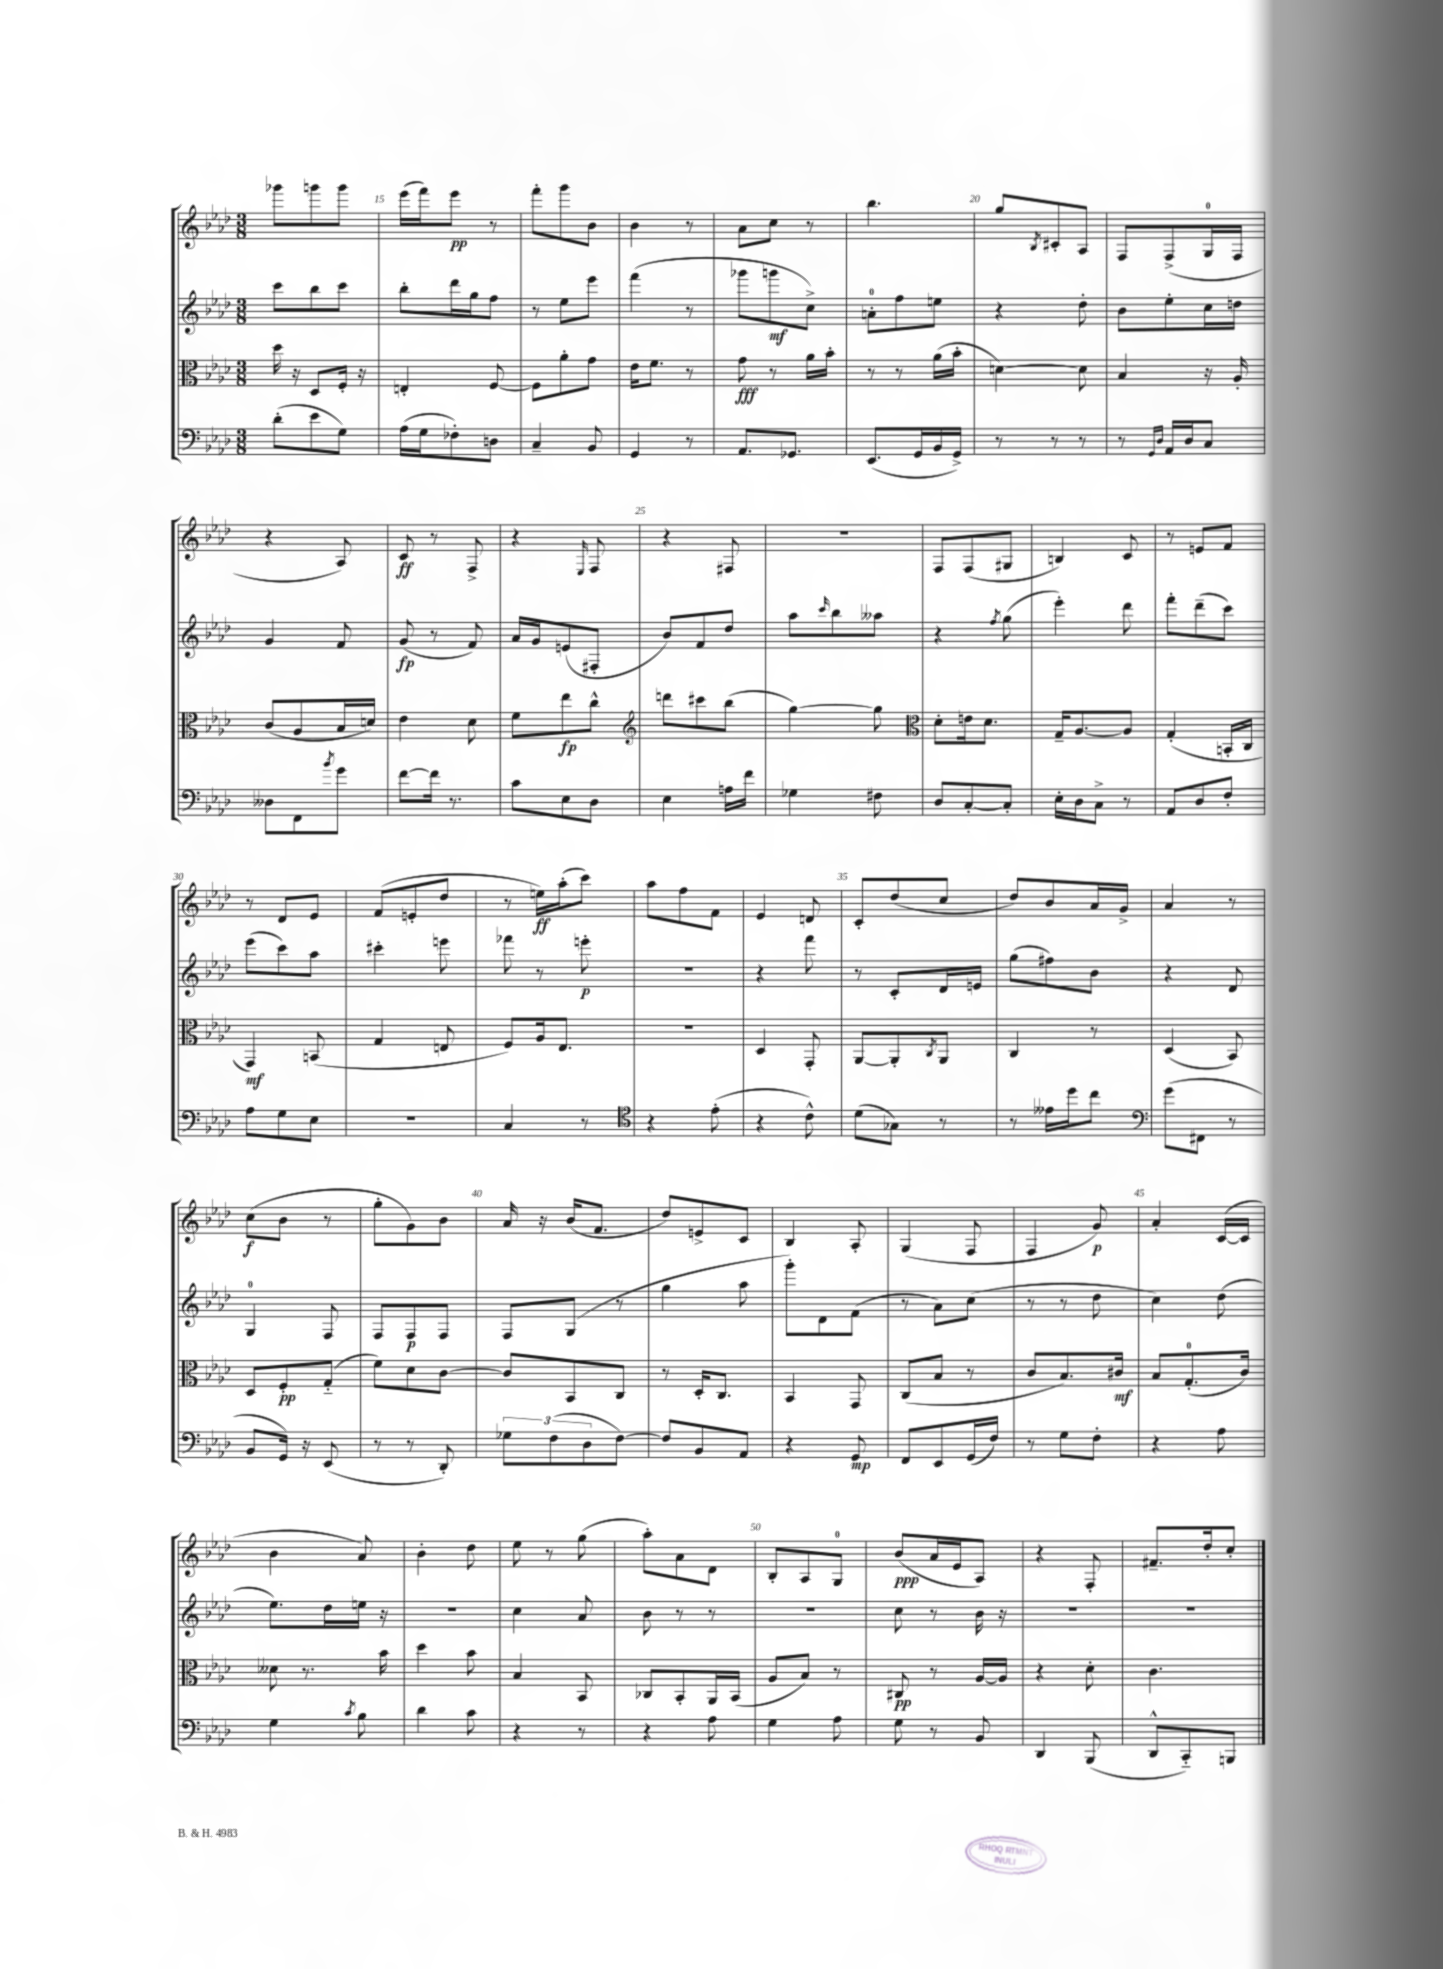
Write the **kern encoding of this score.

**kern	**dynam	**kern	**dynam	**kern	**dynam	**kern	**dynam
*part4	*part4	*part3	*part3	*part2	*part2	*part1	*part1
*staff4	*staff4	*staff3	*staff3	*staff2	*staff2	*staff1	*staff1
*clefF4	*	*clefC3	*	*clefG2	*	*clefG2	*
*k[b-e-a-d-]	*	*k[b-e-a-d-]	*	*k[b-e-a-d-]	*	*k[b-e-a-d-]	*
*M3/8	*	*M3/8	*	*M3/8	*	*M3/8	*
=14	=14	=14	=14	=14	=14	=14	=14
(8d-'\L	.	16dd-\	.	8ccc\L	.	8ggg-X\L	.
.	.	16r	.	.	.	.	.
8e-\	.	8D-/L	.	8bb-\	.	8gggn\	.
8G\J)	.	16F'/Jk	.	8ccc\J	.	8ggg\J	.
.	.	16r	.	.	.	.	.
=15	=15	=15	=15	=15	=15	=15	=15
(16A-\LL	.	4En'/	.	8bb-'\L	.	(16eee-\LL	.
16G\J	.	.	.	.	.	16fff\J)	.
8F-X'\)	.	.	.	16ddd-\L	.	8eee-\J	pp
.	.	.	.	16gg\J	.	.	.
8Dn\J	.	[8F/	.	8ff\J	.	8r	.
=16	=16	=16	=16	=16	=16	=16	=16
4C~/	.	8F\L]	.	8r	.	8fff'\L	.
.	.	8a-'\	.	8ee-\L	.	8ggg\	.
8BB-/	.	8g\J	.	8eee-\J	.	8b-\J	.
=17	=17	=17	=17	=17	=17	=17	=17
4GG/	.	16e-\KL	.	(4fff\	.	4b-\	.
.	.	8.f\J	.	.	.	.	.
8r	.	8r	.	8r	.	8r	.
=18	=18	=18	=18	=18	=18	=18	=18
8.AA-/L	.	8g\	fff	8ggg-X\L	.	8a-\L	.
.	.	8r	.	8gggn\	mf	8cc\J	.
8.GG-X/J	.	.	.	.	.	.	.
.	.	16a-\LL	.	8cc^\J)	.	8r	.
.	.	16b-'\JJ	.	.	.	.	.
=19	=19	=19	=19	=19	=19	=19	=19
(8.EE-/L	.	8r	.	8an'\L	.	4.bb-\	.
.	.	8r	.	8ff\	.	.	.
16GG/L	.	.	.	.	.	.	.
16BB-/	.	(16a-\LL	.	8een\J	.	.	.
16GG^/JJ)	.	16b-'\JJ	.	.	.	.	.
=20	=20	=20	=20	=20	=20	=20	=20
8r	.	[4dn\)	.	4r	.	8gg/L	.
.	.	.	.	.	.	8qB-/	.
8r	.	.	.	.	.	8c#X'/	.
8r	.	8d\]	.	8dd-'\	.	8A-/J	.
=21	=21	=21	=21	=21	=21	=21	=21
8r	.	4B-/	.	8b-\L	.	8F/L	.
16qqGG/LL	.	.	.	.	.	.	.
16qqD-/JJ	.	.	.	.	.	.	.
16AA-/LL	.	.	.	8ee-'\	.	(8F^/	.
16D-/J	.	.	.	.	.	.	.
8C/J	.	16r	.	16cc\L	.	16G/L	.
.	.	16A-'/	.	16ddn\JJ	.	16F/JJ	.
!!LO:LB:g=z
=22	=22	=22	=22	=22	=22	=22	=22
8D--X\L	.	(8c/L	.	4g/	.	4r	.
8FF\	.	8A-/	.	.	.	.	.
8qb-/	.	.	.	.	.	.	.
8g\J	.	16B-/L	.	8f/	.	8A-/)	.
.	.	16dn/JJ)	.	.	.	.	.
=23	=23	=23	=23	=23	=23	=23	=23
[8f\L	.	4e-\	.	(8g/	fp	8c/	ff
16f\Jk]	.	.	.	8r	.	8r	.
8.r	.	.	.	.	.	.	.
.	.	8d-\	.	8f/)	.	8F^/	.
=24	=24	=24	=24	=24	=24	=24	=24
8c\L	.	8f\L	.	16a-/LL	.	4r	.
.	.	.	.	16g/J	.	.	.
8E-\	.	8ee-\	fp	(8en/	.	.	.
.	.	.	.	.	.	16qqE-/	.
8D-\J	.	8cc^^\J	.	8F#X'/J	.	8F/	.
=25	=25	=25	=25	=25	=25	=25	=25
*	*	*clefG2	*	*	*	*	*
4E-\	.	8dddn\L	.	8b-/L)	.	4r	.
.	.	8ccc#X\	.	8f/	.	.	.
16An\LL	.	(8bb-\J	.	8dd-/J	.	8F#X/	.
16f\JJ	.	.	.	.	.	.	.
=26	=26	=26	=26	=26	=26	=26	=26
4G-X\	.	[4gg\)	.	8aa-\L	.	4.r	.
.	.	.	.	16qqccc/	.	.	.
.	.	.	.	8bb-\	.	.	.
8F#X\	.	8gg\]	.	8aa--X\J	.	.	.
=27	=27	=27	=27	=27	=27	=27	=27
*	*	*clefC3	*	*	*	*	*
8D-/L	.	8d-'\L	.	4r	.	8F/L	.
[8C'/	.	16en\k	.	.	.	(8F/	.
.	.	8.d-\J	.	.	.	.	.
.	.	.	.	8qff/	.	.	.
8C'/J]	.	.	.	(8gg\	.	8G#X/J	.
=28	=28	=28	=28	=28	=28	=28	=28
16E-'\LL	.	16G~/KL	.	4eee-'\)	.	4Bn/)	.
16D-\J	.	[8.A-/	.	.	.	.	.
8C^\J	.	.	.	.	.	.	.
8r	.	8A-/J]	.	8ddd-\	.	8c/	.
=29	=29	=29	=29	=29	=29	=29	=29
8AA-/L	.	(4G'/	.	8fff'\L	.	8r	.
8D-/	.	.	.	(8ddd-~\	.	8en/L	.
8F'/J	.	16BBn'/LL	.	8ccc\J)	.	8f/J	.
.	.	16C/JJ	.	.	.	.	.
!!LO:LB:g=z
=30	=30	=30	=30	=30	=30	=30	=30
8A-\L	.	4GG/)	mf	(8eee-\L	.	8r	.
8G\	.	.	.	8ccc\)	.	8d-/L	.
8E-\J	.	(8BBn/	.	8aa-\J	.	8e-/J	.
=31	=31	=31	=31	=31	=31	=31	=31
4.r	.	4G/	.	4ccc#X'\	.	(8f/L	.
.	.	.	.	.	.	8en'/	.
.	.	8En/	.	8eeen\	.	8dd-/J	.
=32	=32	=32	=32	=32	=32	=32	=32
4C/	.	8F/L)	.	8fff-X\	.	8r	.
.	.	16A-/k	.	8r	.	16een\LL)	ff
.	.	8.E-/J	.	.	.	(16aa-'\J	.
8r	.	.	.	8eeen'\	p	8ccc\J)	.
=33	=33	=33	=33	=33	=33	=33	=33
*clefC4	*	*	*	*	*	*	*
4r	.	4.r	.	4.r	.	8aa-\L	.
.	.	.	.	.	.	8ff\	.
(8e-'\	.	.	.	.	.	8f\J	.
=34	=34	=34	=34	=34	=34	=34	=34
4r	.	4D-/	.	4r	.	4e-/	.
8c^^\)	.	8GG'/	.	8fff\	.	8dn/	.
=35	=35	=35	=35	=35	=35	=35	=35
(8d-\L	.	[8AA-/L	.	8r	.	8c'/L	.
8G-X\J)	.	8AA-'/]	.	8c'/L	.	(8dd-/	.
.	.	8qC/	.	.	.	.	.
8r	.	8AA-/J	.	16d-/L	.	8cc/J	.
.	.	.	.	16en/JJ	.	.	.
=36	=36	=36	=36	=36	=36	=36	=36
8r	.	4C/	.	(8gg\L	.	8dd-/L)	.
16e--X\LL	.	.	.	8ff#X\)	.	8b-/	.
16dd-\J	.	.	.	.	.	.	.
8cc\J	.	8r	.	8b-\J	.	16a-/L	.
.	.	.	.	.	.	16g^/JJ	.
=37	=37	=37	=37	=37	=37	=37	=37
*clefF4	*	*	*	*	*	*	*
(8g\L	.	(4D-/	.	4r	.	4a-/	.
8FF#X\J	.	.	.	.	.	.	.
8r	.	8BB-/)	.	8d-/	.	8r	.
!!LO:LB:g=z
=38	=38	=38	=38	=38	=38	=38	=38
8BB-/L	.	8D-/L	.	4G/	.	(8cc\L	f
16GG/Jk)	.	8F'/	pp	.	.	8b-\J	.
16r	.	.	.	.	.	.	.
(8EE-/	.	(8G/J	.	8F/	.	8r	.
=39	=39	=39	=39	=39	=39	=39	=39
8r	.	8f\L)	.	8F/L	.	8gg'\L	.
8r	.	8d-\	.	8F/	p	8g\)	.
8DD-'/)	.	[8c\J	.	8F/J	.	8b-\J	.
=40	=40	=40	=40	=40	=40	=40	=40
12G-X\L	.	8c/L]	.	8F/L	.	16a-/	.
.	.	.	.	.	.	16r	.
(12F\	.	.	.	.	.	.	.
.	.	8BB-/	.	(8G/J	.	(16b-/KL	.
12D-\	.	.	.	.	.	.	.
.	.	.	.	.	.	8.f/J	.
[8F\J)	.	8C/J	.	8r	.	.	.
=41	=41	=41	=41	=41	=41	=41	=41
8F/L]	.	8r	.	4gg\	.	8dd-/L)	.
8BB-/	.	16D-'/KL	.	.	.	8en^/	.
.	.	8.C/J	.	.	.	.	.
8AA-/J	.	.	.	8aa-\	.	8c/J	.
=42	=42	=42	=42	=42	=42	=42	=42
4r	.	4BB-/	.	8ggg'\L)	.	4B-/	.
.	.	.	.	8d-\	.	.	.
8GG/	mp	8GG/	.	(8f\J	.	8A-'/	.
=43	=43	=43	=43	=43	=43	=43	=43
8FF/L	.	(8C/L	.	8r	.	(4G/	.
8EE-/	.	8B-/J	.	8a-\L)	.	.	.
(16GG/L	.	8r	.	(8cc\J	.	8F/	.
16F/JJ)	.	.	.	.	.	.	.
=44	=44	=44	=44	=44	=44	=44	=44
8r	.	8c/L	.	8r	.	4F/	.
8G\L	.	8.B-/)	.	8r	.	.	.
8F'\J	.	.	.	8dd-\	.	8g/)	p
.	.	16c#X/Jk	mf	.	.	.	.
=45	=45	=45	=45	=45	=45	=45	=45
4r	.	8B-/L	.	4cc\)	.	4a-'/	.
.	.	(8.G'/	.	.	.	.	.
8A-\	.	.	.	(8dd-\	.	([16c/LL	.
.	.	16c/Jk)	.	.	.	16c/JJ]	.
!!LO:LB:g=z
=46	=46	=46	=46	=46	=46	=46	=46
4G\	.	8d--X\	.	8.ee-\L)	.	4b-\	.
.	.	8.r	.	.	.	.	.
.	.	.	.	16dd-\L	.	.	.
8qc/	.	.	.	.	.	.	.
8B-\	.	.	.	16een\JJ	.	8a-/)	.
.	.	16b-\	.	16r	.	.	.
=47	=47	=47	=47	=47	=47	=47	=47
4d-\	.	4dd-\	.	4.r	.	4b-'\	.
8c\	.	8b-\	.	.	.	8dd-\	.
=48	=48	=48	=48	=48	=48	=48	=48
4r	.	4B-/	.	4cc\	.	8ee-\	.
.	.	.	.	.	.	8r	.
8r	.	8BB-/	.	8a-/	.	(8gg\	.
=49	=49	=49	=49	=49	=49	=49	=49
4r	.	8C-X/L	.	8b-\	.	8aa-'\L)	.
.	.	8BB-'/	.	8r	.	8a-\	.
8A-\	.	16AA-/L	.	8r	.	8d-\J	.
.	.	(16BB-/JJ	.	.	.	.	.
=50	=50	=50	=50	=50	=50	=50	=50
4G\	.	8A-/L	.	4.r	.	8B-'/L	.
.	.	8B-/J)	.	.	.	8A-/	.
8A-\	.	8r	.	.	.	8G/J	.
=51	=51	=51	=51	=51	=51	=51	=51
8G\	.	8C#X/	pp	8cc\	.	(8b-/L	ppp
8r	.	8r	.	8r	.	16a-/L	.
.	.	.	.	.	.	16e-/J	.
8BB-/	.	[16A-/LL	.	16b-\	.	8A-/J)	.
.	.	16A-/JJ]	.	16r	.	.	.
=52	=52	=52	=52	=52	=52	=52	=52
4DD-/	.	4r	.	4.r	.	4r	.
(8BBB-/	.	8d-'\	.	.	.	8F'/	.
=53	=53	=53	=53	=53	=53	=53	=53
8DD-^^/L	.	4.c\	.	4.r	.	8.f#X~/L	.
8CC/)	.	.	.	.	.	.	.
.	.	.	.	.	.	16dd-'/k	.
8BBBn/J	.	.	.	.	.	8cc'/J	.
==	==	==	==	==	==	==	==
*-	*-	*-	*-	*-	*-	*-	*-
